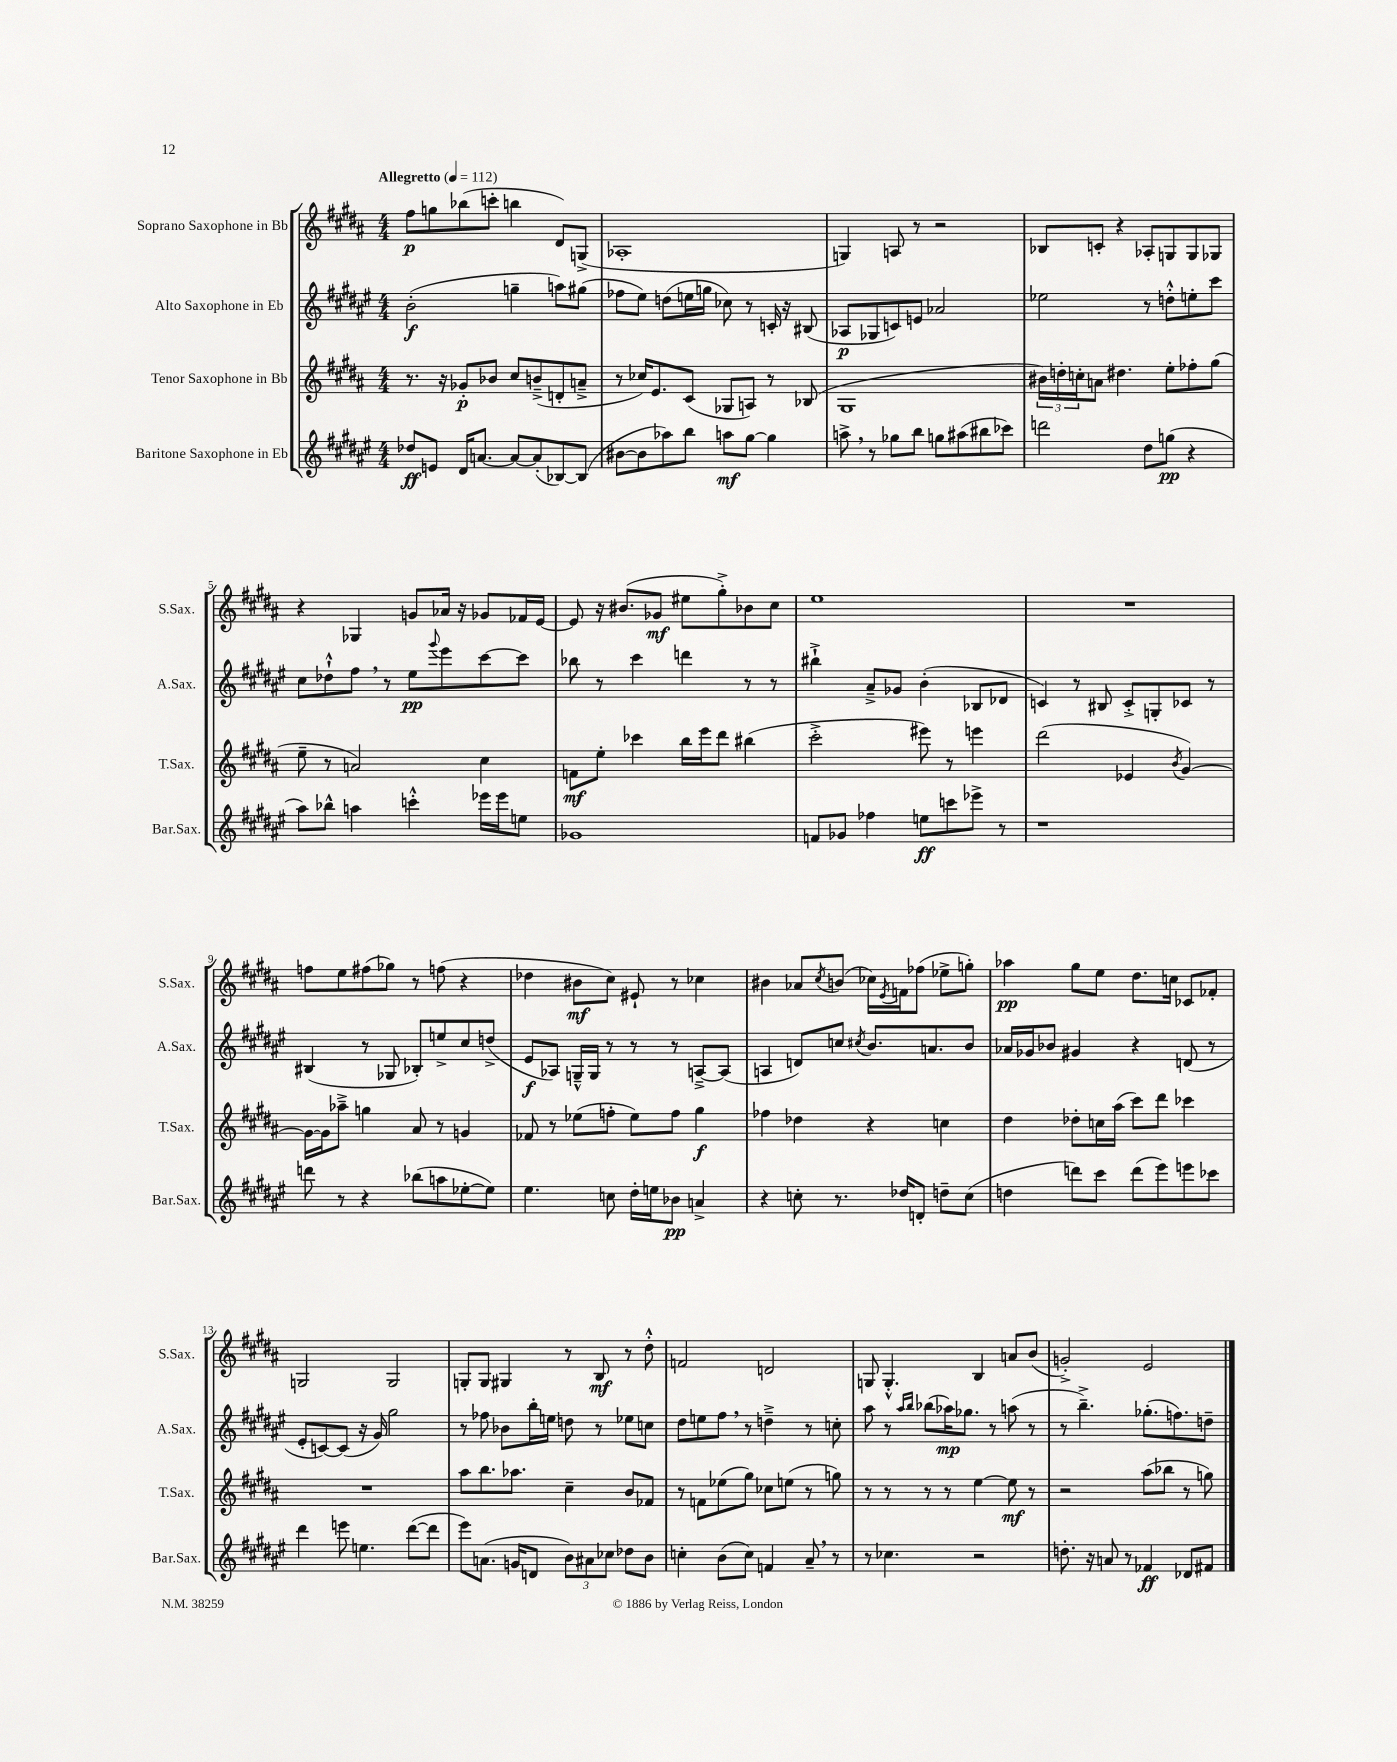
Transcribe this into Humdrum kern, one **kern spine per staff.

**kern	**dynam	**kern	**dynam	**kern	**dynam	**kern	**dynam
*part4	*part4	*part3	*part3	*part2	*part2	*part1	*part1
*staff4	*staff4	*staff3	*staff3	*staff2	*staff2	*staff1	*staff1
*I"Baritone Saxophone in Eb	*	*I"Tenor Saxophone in Bb	*	*I"Alto Saxophone in Eb	*	*I"Soprano Saxophone in Bb	*
*I'Bar.Sax.	*	*I'T.Sax.	*	*I'A.Sax.	*	*I'S.Sax.	*
*clefG2	*	*clefG2	*	*clefG2	*	*clefG2	*
*k[f#c#g#d#a#e#]	*	*k[f#c#g#d#a#]	*	*k[f#c#g#d#a#e#]	*	*k[f#c#g#d#a#]	*
*M4/4	*	*M4/4	*	*M4/4	*	*M4/4	*
*MM112	*	*MM112	*	*MM112	*	*MM112	*
=1	=1	=1	=1	=1	=1	=1	=1
!	!	!	!	!	!	!LO:TX:a:B:t=Allegretto	!
8dd-X/L	ff	8.r	.	(2b'\	f	8ff#\L	p
8en/J	.	.	.	.	.	8ggn\	.
.	.	16r	.	.	.	.	.
16d#/KL	.	8g-X'/L	p	.	.	(8bb-X\	.
[8.an/J	.	.	.	.	.	.	.
.	.	8b-X/J	.	.	.	8cccn'\J	.
8a/L_	.	8cc#/L	.	4ggn~\	.	4bbn\	.
(8a'/]	.	(8bn~^/	.	.	.	.	.
[8B-X/)	.	8dn'/	.	8aan\L)	.	8d#/L)	.
(8B-/J]	.	8an~^/J	.	(8gg#X\J	.	(8Gn^/J	.
=2	=2	=2	=2	=2	=2	=2	=2
[8b#X\L	.	8r	.	8ff-X\L	.	1A-X'	.
8b#\]	.	16cc-X/KL)	.	8ee#\J)	.	.	.
.	.	8.e/	.	.	.	.	.
8aa-X\)	.	.	.	(8ddn\L	.	.	.
8bb\J	.	(8c#/J	.	16een\L	.	.	.
.	.	.	.	16ggn\JJ	.	.	.
8aan\L	mf	8G-X/L	.	8cc-X\)	.	.	.
[8gg#\J	.	8An/J)	.	8r	.	.	.
4gg#\]	.	8r	.	16cn'/	.	.	.
.	.	.	.	16r	.	.	.
.	.	(8B-X/	.	(8B#X/	.	.	.
=3	=3	=3	=3	=3	=3	=3	=3
8aan^,\	.	1G#	.	8A-X/L	p	4Gn/)	.
8r	.	.	.	8G-X/	.	.	.
8gg-X\L	.	.	.	8cn/)	.	8An/	.
8bb\J	.	.	.	8en/J	.	8r	.
8ggn\L	.	.	.	2a-X/	.	2r	.
(8aa#X\	.	.	.	.	.	.	.
8bb#X\	.	.	.	.	.	.	.
8ccc-X\J)	.	.	.	.	.	.	.
=4	=4	=4	=4	=4	=4	=4	=4
2dddn\	.	24b#X\LL)	.	2ee-X\	.	8B-X/L	.
.	.	24ddn'\	.	.	.	.	.
.	.	24ccn'\J	.	.	.	.	.
.	.	8an\J	.	.	.	8cn'/J	.
.	.	4.dd#X\	.	.	.	4r	.
8dd#\L	.	.	.	8r	.	8A-X'/L	.
(8ggn\J	pp	8ee'\L	.	8ddn'^^\L	.	8Gn/	.
4r	.	8ff-X'\	.	8een'\	.	8G/	.
.	.	(8gg#\J	.	8ccc#\J	.	8G-X/J	.
!!LO:LB:g=z
=5	=5	=5	=5	=5	=5	=5	=5
8aa#\L)	.	8ee~\	.	8cc#\L	.	4r	.
8bb-X^^\J	.	8r	.	8dd-X`^^\	.	.	.
4aan\	.	2an/)	.	8ff#,\J	.	4G-X/	.
.	.	.	.	8r	.	.	.
4cccn'^^\	.	.	.	8ee#\L	pp	8gn/L	.
.	.	.	.	8qqggg#/	.	.	.
.	.	.	.	8eee#\	.	16a-X/Jk	.
.	.	.	.	.	.	16r	.
16eee-X\LL	.	4cc#\	.	[8ccc#\	.	8g-X/L	.
16eee-\J	.	.	.	.	.	.	.
8een\J	.	.	.	8ccc#\J]	.	16f-X/L	.
.	.	.	.	.	.	[16e/JJ	.
=6	=6	=6	=6	=6	=6	=6	=6
1g-X	.	8fn\L	mf	8bb-X\	.	8e/]	.
.	.	8ee'\J	.	8r	.	16r	.
.	.	.	.	.	.	(8.b#X/L	.
.	.	4ccc-X\	.	4ccc#\	.	.	.
.	.	.	.	.	.	8g-X/J	mf
.	.	16bb\LL	.	4dddn\	.	8ee#X\L	.
.	.	16eee\J	.	.	.	.	.
.	.	8ddd#\J	.	.	.	8gg#'^\)	.
.	.	(4bb#X\	.	8r	.	8b-X\	.
.	.	.	.	8r	.	8cc#\J	.
=7	=7	=7	=7	=7	=7	=7	=7
8fn/L	.	2ccc#'^\	.	4bb#X`^\	.	1ee	.
8g-X/J	.	.	.	.	.	.	.
4ff-X\	.	.	.	8a#~^/L	.	.	.
.	.	.	.	8g-X/J	.	.	.
8een\L	ff	8eee#X\)	.	(4b'\	.	.	.
8cccn\	.	8r	.	.	.	.	.
8eee-X^\J	.	4eeen\	.	8B-X/L	.	.	.
8r	.	.	.	8d-X/J	.	.	.
=8	=8	=8	=8	=8	=8	=8	=8
1r	.	(2ddd#\	.	4cn/)	.	1r	.
.	.	.	.	8r	.	.	.
.	.	.	.	8B#X/	.	.	.
.	.	4e-X/	.	8c'^/L	.	.	.
.	.	.	.	8Gn'/	.	.	.
.	.	8qb/	.	.	.	.	.
.	.	[4g#/)	.	8c-X/J	.	.	.
.	.	.	.	8r	.	.	.
!!LO:LB:g=z
=9	=9	=9	=9	=9	=9	=9	=9
8dddn\	.	16g#\LL_	.	(4B#X/	.	8ffn\L	.
.	.	16g#\J]	.	.	.	.	.
8r	.	8aa-X~^\J	.	.	.	8ee\	.
4r	.	4ggn\	.	8r	.	(8ff#X\	.
.	.	.	.	8G-X/	.	8gg-X\J)	.
(8bb-X\L	.	8a#/	.	8B-X'/L)	.	8r	.
8aan\	.	8r	.	8een^/	.	(8ffn\	.
[8ee-X'\	.	4gn/	.	8cc#/	.	4r	.
8ee-\J])	.	.	.	(8ddn^/J	.	.	.
=10	=10	=10	=10	=10	=10	=10	=10
4.ee#\	.	8f-X/	.	8e#/L	f	4dd-X\	.
.	.	8r	.	8A-X/J)	.	.	.
.	.	(8ee-X\L	.	16Gn~^^/LL	.	8b#X\L	mf
.	.	.	.	16G/JJ	.	.	.
8ccn\	.	8ffn'\J	.	8r	.	8cc#\J)	.
16dd#'\LL	.	8ee-\L)	.	8r	.	8e#X`/	.
16een\J	.	.	.	.	.	.	.
8b-X\J	pp	8ff\J	.	8r	.	8r	.
4an^/	.	4gg#\	f	[8An~^/L	.	4cc-X\	.
.	.	.	.	(8A/J]	.	.	.
=11	=11	=11	=11	=11	=11	=11	=11
4r	.	4ff-X\	.	4An/	.	4b#X\	.
8ccn'\	.	4dd-X\	.	8dn/L)	.	8a-X/L	.
.	.	.	.	.	.	8qcc#/	.
8.r	.	.	.	8ccn/J	.	(8bn/J	.
.	.	.	.	8qcc#X/	.	.	.
.	.	4r	.	8.b/L	.	16cc-X\LL)	.
.	.	.	.	.	.	8qe/	.
16dd-X/KL	.	.	.	.	.	16fn\J	.
8dn'/J	.	.	.	.	.	(8ff-X\J	.
.	.	.	.	8.an/	.	.	.
8ddn~\L	.	4ccn\	.	.	.	8ee-X^\L	.
(8cc\J	.	.	.	8b/J	.	8ggn'\J)	.
=12	=12	=12	=12	=12	=12	=12	=12
4ddn\	.	4dd#\	.	16a-X/LL	.	4aa-X\	pp
.	.	.	.	16g-X/J	.	.	.
.	.	.	.	8b-X/J	.	.	.
8dddn\L)	.	8dd-X'\L	.	4g#X/	.	8gg#\L	.
8ccc#\J	.	16ccn\L	.	.	.	8ee\J	.
.	.	(16aa#\JJ	.	.	.	.	.
(8ddd\L	.	8ccc#\L)	.	4r	.	8.dd#\L	.
8eee#\)	.	8ddd#\J	.	.	.	.	.
.	.	.	.	.	.	16ccn\Jk	.
8eeen\	.	4ccc-X\	.	(8dn/	.	8c-X/L	.
8ccc-X\J	.	.	.	8r	.	8f-X'/J	.
!!LO:LB:g=z
=13	=13	=13	=13	=13	=13	=13	=13
4ddd#\	.	1r	.	8e#'/L	.	2Gn/	.
.	.	.	.	[8cn/)	.	.	.
8eeen\	.	.	.	(8c/J]	.	.	.
4.een\	.	.	.	16r	.	.	.
.	.	.	.	16g#/)	.	.	.
.	.	.	.	2gg#\	.	2G/	.
([8ddd#\L	.	.	.	.	.	.	.
8ddd#\J]	.	.	.	.	.	.	.
=14	=14	=14	=14	=14	=14	=14	=14
8eee#\L)	.	8aa#\L	.	8r	.	8Gn'/L	.
(8.an\J	.	8.bb\	.	8ff-X\	.	8G/J	.
.	.	.	.	8b-X\L	.	4G#X/	.
16gn/KL	.	8.aa-X\J	.	.	.	.	.
8dn/J	.	.	.	16bb'\L	.	.	.
.	.	.	.	16een\JJ	.	.	.
12b\L)	.	4cc#~\	.	8ddn\	.	8r	.
12a#X\	.	.	.	.	.	.	.
.	.	.	.	8r	.	8B/	mf
12cc-X\J	.	.	.	.	.	.	.
8dd-X\L	.	8b/L	.	8ee-X\L	.	8r	.
8b\J	.	8f-X/J	.	8ccn\J	.	8dd#'^^\	.
=15	=15	=15	=15	=15	=15	=15	=15
4ccn'\	.	8r	.	8dd#\L	.	2fn/	.
.	.	8fn\L	.	8een\	.	.	.
(8b\L	.	(8ee-X\	.	8ff#,\J	.	.	.
8cc\J)	.	8gg#\J)	.	8r	.	.	.
4fn/	.	8cc-X\L	.	4ddn~^\	.	2dn/	.
.	.	(8een\J	.	.	.	.	.
8a#~,/	.	8r	.	8r	.	.	.
8r	.	8ggn\)	.	8ccn'\	.	.	.
=16	=16	=16	=16	=16	=16	=16	=16
8r	.	8r	.	8aa#\	.	8Gn/	.
4.cc-X\	.	8r	.	8r	.	4.G'^^/	.
.	.	.	.	16qqaa#/LL	.	.	.
.	.	.	.	16qqbb/JJ	.	.	.
.	.	8r	.	(8bb-X\L	.	.	.
.	.	8r	.	16aa-X\K)	mp	.	.
.	.	.	.	8.gg-X\J	.	.	.
2r	.	[4ee\	.	.	.	4B/	.
.	.	.	.	8r	.	.	.
.	.	8ee\]	mf	(8aan\	.	8an/L	.
.	.	8r	.	8r	.	(8b/J	.
=17	=17	=17	=17	=17	=17	=17	=17
8.ddn'\	.	2r	.	8r	.	2gn'^/)	.
.	.	.	.	4.bb~^\)	.	.	.
16r	.	.	.	.	.	.	.
8an/	.	.	.	.	.	.	.
8r	.	.	.	.	.	.	.
4f-X/	ff	(8aa#\L	.	(8.gg-X'\L	.	2e/	.
.	.	8bb-X\J	.	.	.	.	.
.	.	.	.	8.ffn\)	.	.	.
8d-X/L	.	8r	.	.	.	.	.
8f#X/J	.	8ggn\)	.	8ddn~\J	.	.	.
==	==	==	==	==	==	==	==
*-	*-	*-	*-	*-	*-	*-	*-
